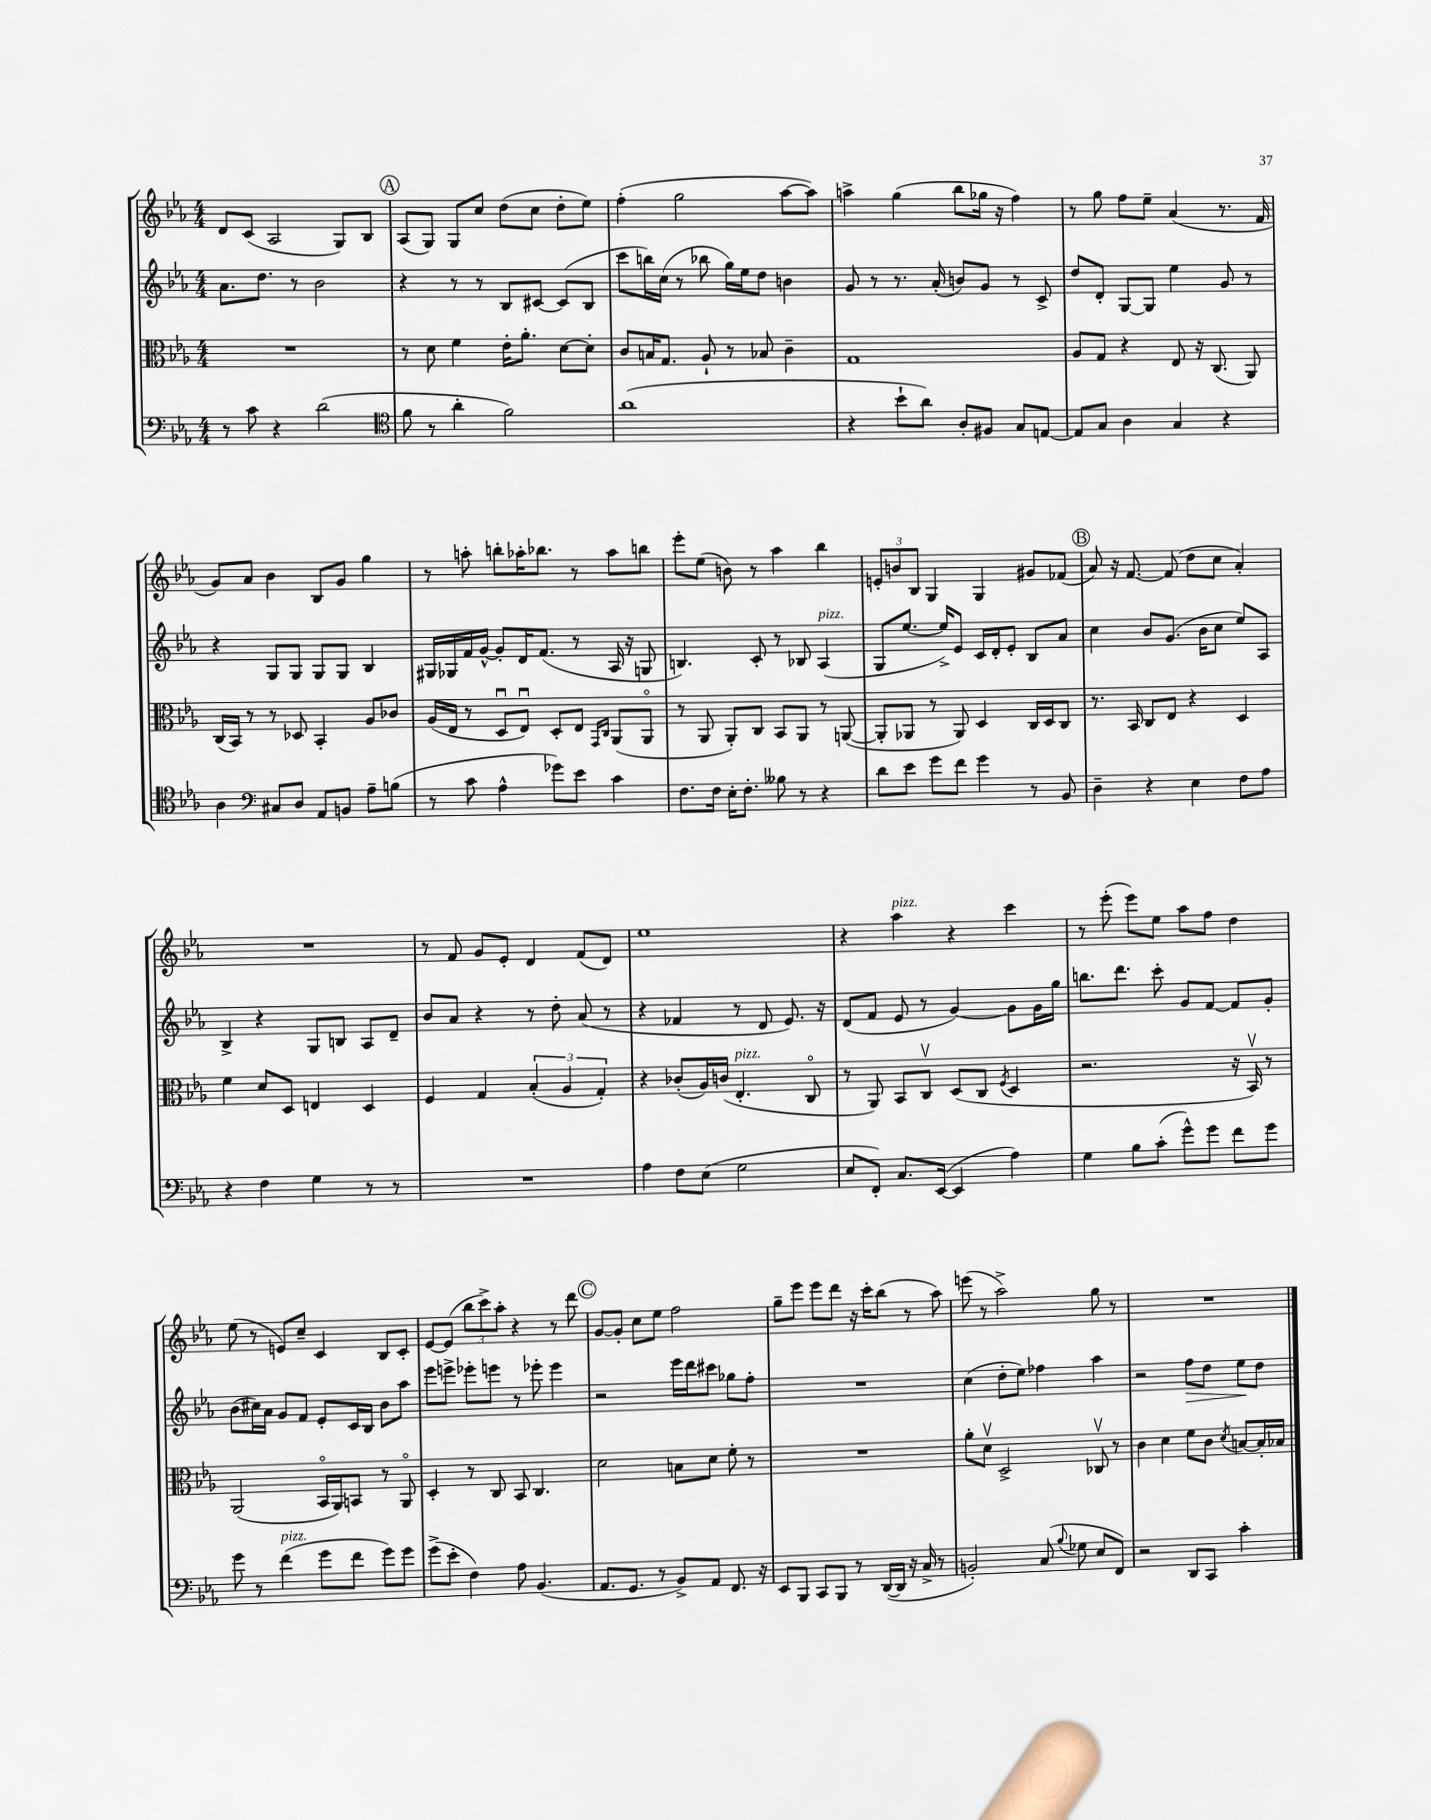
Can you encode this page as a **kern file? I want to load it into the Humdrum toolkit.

**kern	**kern	**kern	**kern
*staff4	*staff3	*staff2	*staff1
*clefF4	*clefC3	*clefG2	*clefG2
*k[b-e-a-]	*k[b-e-a-]	*k[b-e-a-]	*k[b-e-a-]
*M4/4	*M4/4	*M4/4	*M4/4
8r	1r	8.a-	8d
8c	.	.	(8c
.	.	8.dd	.
4r	.	.	2A-
.	.	8r	.
(2d	.	2b-	.
.	.	.	8G)
.	.	.	8B-
=	=	=	=
*clefC4	*	*	*
8f	8r	4r	(8A-
8r	8d	.	8G)
4a-'	4f	8r	8G
.	.	8r	8cc
2f)	16e-'	8B-	(8dd
.	8.a-'	.	.
.	.	[8c#	8cc
.	[8d	(8c#]	8dd'
.	8d']	8B-	8ee-)
=	=	=	=
(1a-	8c	8ccc	(4ff'
.	16B	16bb)	.
.	8.G	(16cc	.
.	.	8r	2gg
.	8A-`	8bb-	.
.	8r	16gg)	.
.	.	16ee-	.
.	8B-	8dd	.
.	4c~	4b	[8aa-
.	.	.	8aa-])
=	=	=	=
4r	1G	8g	4aa^
.	.	8r	.
8b-`	.	8.r	(4gg
8a-)	.	.	.
.	.	(16a-'	.
8A-'	.	8b)	8bb-
8F#	.	8g	16gg-
.	.	.	16r
8G	.	8r	4ff)
[8E	.	8c^	.
=	=	=	=
8E]	8A-	8dd	8r
8G	8G	8d'	8gg
4A-	4r	[8G	8ff
.	.	8G]	8ee-~
4G	8E-	4ee-	(4a-
.	16r	.	.
.	(8.C	.	.
4r	.	8g	8.r
.	8AA-)	8r	.
.	.	.	16f
=	=	=	=
4A-	(16C	4r	8g)
.	16BB-)	.	.
.	8r	.	8a-
*clefF4	*	*	*
8C#	8r	8G	4b-
8D	8D-	8G	.
8AA-	4BB-'	8G	8B-
8BB	.	8G	8g
8A-~	8A-	4B-	4gg
(8B	8c-	.	.
=	=	=	=
8r	(16A-	16G#	8r
.	16E-	16G-	.
8c	8r	16f	8aa'
.	.	[16g^^	.
4A-^^	8Du	8g']	8bb'
.	8E-u)	16d	16aa-'
.	.	(8.f	8.bb-
8g-)	8D'	.	.
8e-	8E-	8r	8r
.	16qqGG	.	.
.	16qqC	.	.
4c	(8AA-	16A-	8aa-
.	.	16r	.
.	8AA-o	8G	8bb
=	=	=	=
8.F	8r	4.B)	8eee-'
.	8AA-	.	(8ee-
16F	.	.	.
16E-'	8AA-')	.	8b)
8.F'	.	.	.
.	8C	8c'	8r
8B--	8BB-	8r	4aa-
8r	8AA-	8B-	.
4r	8r	(4A-	4bb-
.	([8AA	.	.
=	=	=	=
8d	8AA']	8G	12e'
.	.	.	12b
8e-	8AA-	[8.ee-	.
.	.	.	12B-
8g	8r	.	4G
.	.	16ee-^])	.
8f	8AA-)	8e-	.
4g	4D	16c	4G
.	.	16d'	.
.	.	8e-'	.
8r	16C	8B-	8g#
.	16D	.	.
8BB-	8C	8a-	(8f-
=	=	=	=
4D~	8.r	4cc	8a-)
.	.	.	16r
.	16BB-	.	[8.f
4r	8C	8b-	.
.	8E-	(8.g	(8f]
4E-	4r	.	8dd
.	.	16b-	.
.	.	8cc	8cc
8F	4D	8ee-)	4a-')
8A-	.	8A-	.
=	=	=	=
4r	4f	4B-^	1r
4F	8d	4r	.
.	8D	.	.
4G	4E	8G	.
.	.	8B	.
8r	4D	8A-	.
8r	.	8d~	.
=	=	=	=
1r	4F	8b-	8r
.	.	8a-	8f
.	4G	4r	8g
.	.	.	8e-'
.	(6B-'	8r	4d
.	.	8dd'	.
.	6A-	.	.
.	.	(8a-	(8f
.	6G')	.	.
.	.	8r	8d)
=	=	=	=
4A-	4r	4r	1ee-
8F	(8c-'	4f-	.
(8E-	16A-)	.	.
.	(16c	.	.
2G	4.E-'	8r	.
.	.	8d	.
.	.	8.e-)	.
.	8Co	.	.
.	.	16r	.
=	=	=	=
8E-	8r	(8d	4r
8FF')	8AA-)	8f	.
8.C	8BB-	8e-	4aa-
.	8Cv	8r	.
([16EE-	.	.	.
4EE-]	(8D	[4g)	4r
.	8C	.	.
.	8qF	.	.
4A-)	4D	8g]	4ccc
.	.	16g	.
.	.	16gg	.
=	=	=	=
4G	2.r	8.bb	8r
.	.	.	(8eee-'
.	.	8.ddd	.
8B-	.	.	8eee-)
(8c'	.	8ccc'	8ee-
8g^^)	.	8g	8aa-
8g	.	[8f	8ff
8f	16r	8f]	4dd
.	16BB-v)	.	.
8g	8r	8g'	.
=	=	=	=
8g	(2AA-	(8b-	(8ee-
8r	.	16cc#)	8r
.	.	16a-	.
(4f	.	8g	8e)
.	.	8f	8cc~
8g	16BB-o	8e-'	4c
.	16AA-)	.	.
8f	8BB	16c	.
.	.	16B-	.
8g)	8r	8b-	8B-
8g	8AA-o	8aa-	8c'
=	=	=	=
(8g^	4D'	8eee-	[8e-
8e-'	.	8eee^	(8e-]
4F)	8r	8eee-'	12bb-
.	.	.	12ccc^)
.	8C	8eee	.
.	.	.	12aa-'
8A-	8BB-	8r	4r
(4.BB-	4.C	8eee-'	.
.	.	4eee-	8r
.	.	.	8ddd
=	=	=	=
8.AA-	2d	2r	[8g
.	.	.	8g']
8.GG	.	.	.
.	.	.	8cc
8r	.	.	8ee-
8BB-^)	8B	16eee-	2ff
.	.	16ddd	.
8AA-	8d	8ccc#	.
8.FF	8f'	8gg-	.
.	8r	8ff'	.
16r	.	.	.
=	=	=	=
8EE-	1r	1r	8gg~
8BBB-	.	.	8eee-
8CC	.	.	8eee-
8BBB-	.	.	8ddd
8r	.	.	16r
.	.	.	16ccc'
([16DD	.	.	(8bb-
16DD]	.	.	.
16r	.	.	8r
16C^	.	.	.
8r	.	.	8aa-)
=	=	=	=
2BB')	8a-'	(4cc	(8eee
.	8dv	.	8r
.	2D^	8dd'	2aa-^)
.	.	8ee-)	.
(8C	.	4ff-	.
8qqB-	.	.	.
8G-	.	.	.
8E-	8C-v	4aa-	8gg
8FF)	8r	.	8r
=	=	=	=
2r	4c	2r	1r
.	4d	.	.
8DD	8f	8ff	.
8CC	8c	8dd	.
.	8qd	.	.
4c'	[8B	8ee-	.
.	16B']	8dd	.
.	16B-	.	.
==	==	==	==
*-	*-	*-	*-
